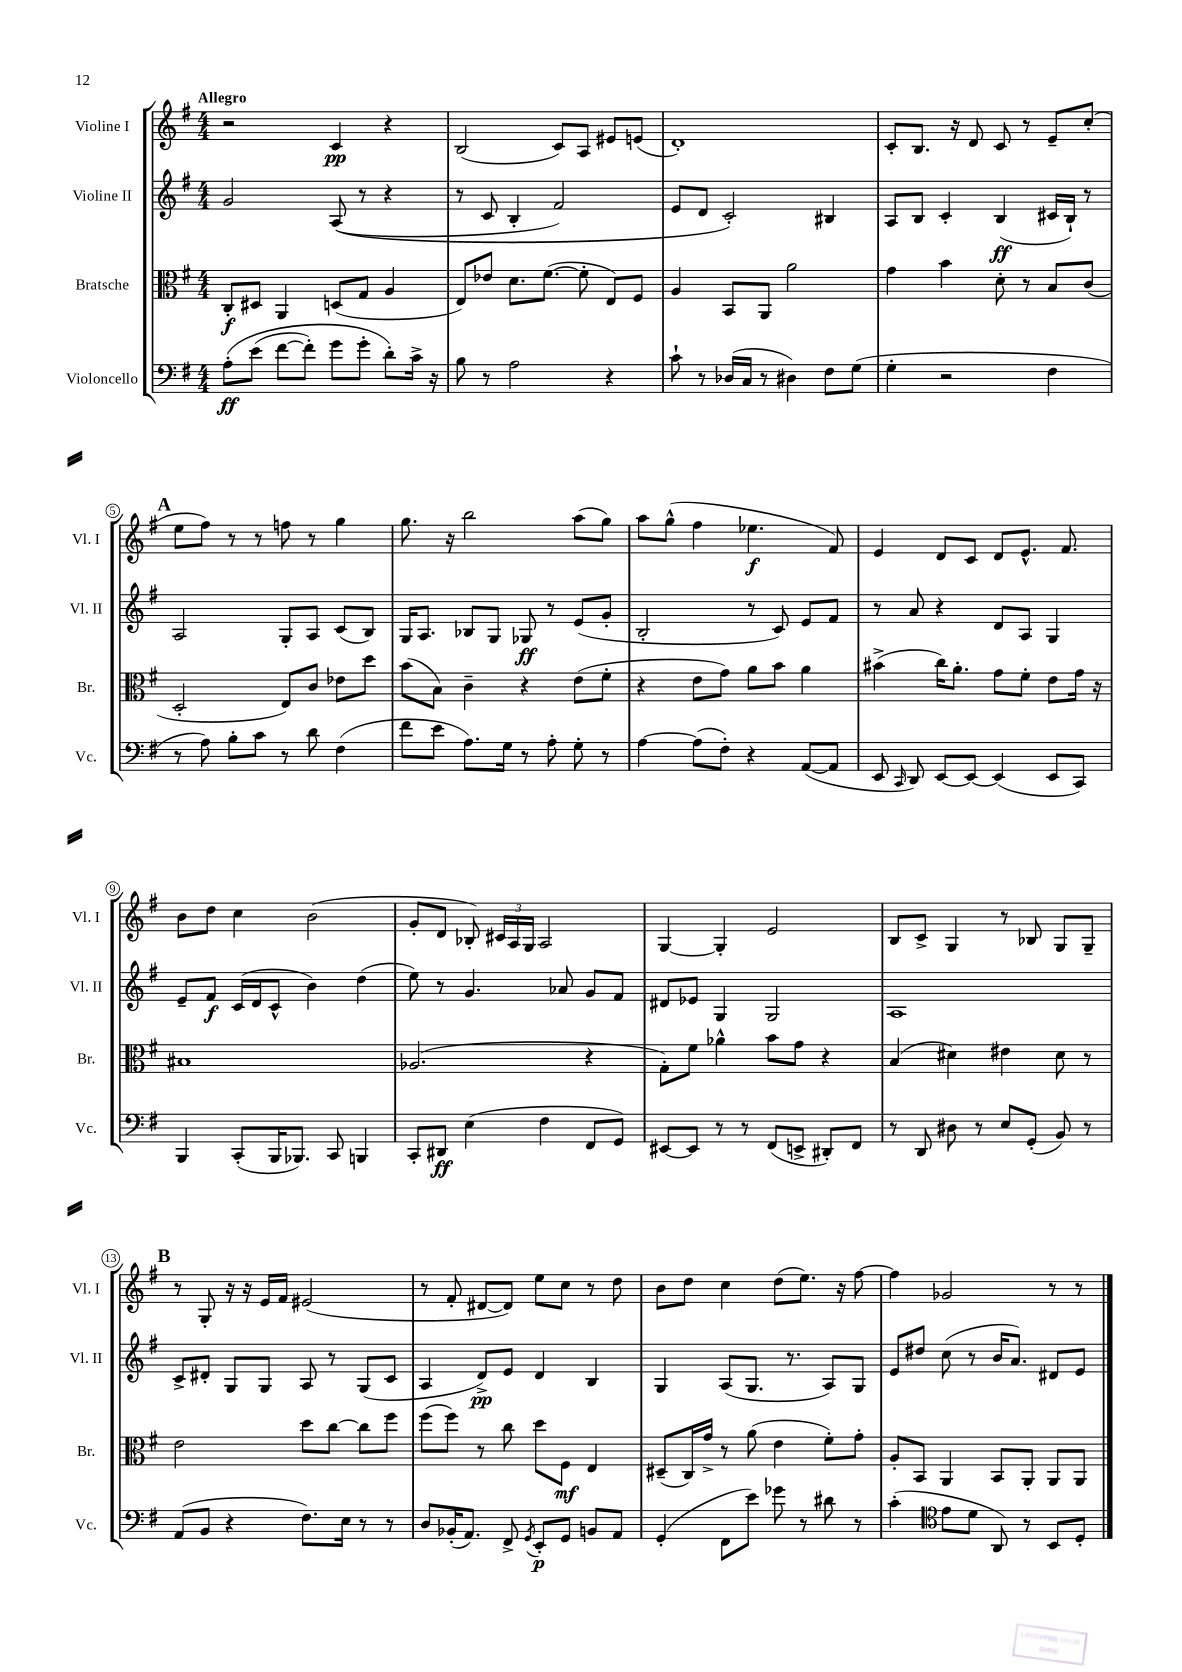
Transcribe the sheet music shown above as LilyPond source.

<<
\new StaffGroup <<
\new Staff = "s0" \with { instrumentName = "Violine I" shortInstrumentName = "Vl. I" } {
    \clef treble \key g \major \numericTimeSignature \time 4/4 \tempo "Allegro"
    \autoBeamOff r2 c'4\pp r4 |
    b2( c'8[) a8] eis'8[ e'8]( |
    d'1-.) |
    c'8[-. b8.] r16 d'8 c'8 r8 e'8[-- c''8]-.( |
    \mark \markup { \bold "A" } e''8[ fis''8]) r8 r8 f''8 r8 g''4 |
    g''8. r16 b''2 a''8[( g''8]) |
    a''8[ g''8]-^( fis''4 ees''4.\f fis'8) |
    e'4 d'8[ c'8] d'8[ e'8.]-^ fis'8. |
    b'8[ d''8] c''4 b'2( |
    g'8[-. d'8] bes8-.) \tuplet 3/2 { cis'16[ a16 g16] } a2 |
    g4~ g4-. e'2 |
    b8[ c'8]-> g4 r8 bes8 g8[ g8]-- |
    \mark \markup { \bold "B" } r8 g8-. r16 r16 e'16[ fis'16] eis'2( |
    r8 fis'8-. dis'8[~ dis'8]) e''8[ c''8] r8 d''8 |
    b'8[ d''8] c''4 d''8[( e''8.]) r16 fis''8~ |
    fis''4 ges'2 r8 r8 \bar "|." |
}
\new Staff = "s1" \with { instrumentName = "Violine II" shortInstrumentName = "Vl. II" } {
    \clef treble \key g \major \numericTimeSignature \time 4/4
    \autoBeamOff g'2 a8(\( r8 r4 |
    r8 c'8 b4-. fis'2) |
    e'8[ d'8] c'2-.\) bis4 |
    a8[ b8] c'4-. b4\ff( cis'16[ b16]-!) r8 |
    \mark \markup { \bold "A" } a2 g8[-. a8] c'8[( b8]) |
    g16[ a8.] bes8[ g8] ges8\ff r8 e'8[( g'8]-. |
    b2-. r8 c'8) e'8[ fis'8] |
    r8 a'8 r4 d'8[ a8] g4 |
    e'8[-- fis'8]\f c'16[( d'16 c'8]-^ b'4) d''4( |
    e''8) r8 g'4. aes'8 g'8[ fis'8] |
    dis'8[ ees'8] g4 g2 |
    a1 |
    \mark \markup { \bold "B" } c'8[-> dis'8]-. g8[ g8] a8 r8 g8[( c'8] |
    a4 d'8[->\pp) e'8] d'4 b4 |
    g4 a8[( g8.] r8. a8[) g8] |
    e'8[ dis''8] c''8( r8 b'16[ a'8.]) dis'8[ e'8] \bar "|." |
}
\new Staff = "s2" \with { instrumentName = "Bratsche" shortInstrumentName = "Br." } {
    \clef alto \key g \major \numericTimeSignature \time 4/4
    \autoBeamOff c8[-.\f dis8] a,4 d8[( g8] a4 |
    e8[) ees'8] d'8.[ fis'8.]~( fis'8-. e8[) fis8] |
    a4 b,8[ a,8] a'2 |
    g'4 b'4 d'8-. r8 b8[ c'8]( |
    \mark \markup { \bold "A" } d2-. e8[) c'8] ees'8[ d''8] |
    b'8[( b8]) c'4-- r4 e'8[( fis'8]-. |
    r4 e'8[ g'8]) a'8[ b'8] a'4 |
    bis'4->( c''16[) a'8.]-. g'8[ fis'8]-. e'8[ g'16] r16 |
    bis1 |
    aes2.( r4 |
    g8[-.) fis'8] aes'4-^ b'8[ g'8] r4 |
    b4( dis'4) eis'4 dis'8 r8 |
    \mark \markup { \bold "B" } e'2 d''8[ c''8]~ c''8[ fis''8] |
    fis''8[( fis''8]) r8 c''8 d''8[ fis8]\mf e4 |
    dis8[--( c16) g'16]-> r8 a'8( e'4 fis'8[-.) g'8]-. |
    a8[-. b,8] a,4 b,8[ a,8]-. a,8[ a,8] \bar "|." |
}
\new Staff = "s3" \with { instrumentName = "Violoncello" shortInstrumentName = "Vc." } {
    \clef bass \key g \major \numericTimeSignature \time 4/4
    \autoBeamOff a8[-.\ff\( e'8]( fis'8[~ fis'8]-.) g'8[ g'8]-. d'8[-.\) c'16]-> r16 |
    b8 r8 a2 r4 |
    c'8-! r8 des16[( c16] r8 dis4) fis8[ g8]( |
    g4-. r2 fis4 |
    \mark \markup { \bold "A" } r8 a8) b8[-. c'8] r8 d'8 fis4( |
    fis'8[ e'8] a8.[) g16] r8 a8-. g8-. r8 |
    a4~ a8[( fis8]-.) r4 a,8[~( a,8] |
    e,8 \grace { c,16 } d,8) e,8[~ e,8]~ e,4( e,8[ c,8]) |
    b,,4 c,8[-.( b,,16 bes,,8.]) c,8 b,,4 |
    c,8[-. dis,8]\ff e4( fis4 fis,8[ g,8]) |
    eis,8[~ eis,8] r8 r8 fis,8[( e,8]-> dis,8[-.) fis,8] |
    r8 d,8 dis8 r8 e8[ g,8]-.( b,8) r8 |
    \mark \markup { \bold "B" } a,8[( b,8] r4 fis8.[) e16] r8 r8 |
    d8[ bes,16-.( a,8.]) fis,8-> \acciaccatura { g,8 } e,8[-.\p g,8] b,8[ a,8] |
    g,4-.( fis,8[ e'8]) ges'8 r8 dis'8 r8 |
    c'4-.( \clef tenor e'8[ d'8] a,8) r8 b,8[ d8]-. \bar "|." |
}
>>
>>
\layout { \context { \Score \override BarNumber.stencil = #(make-stencil-circler 0.1 0.3 ly:text-interface::print) } }
